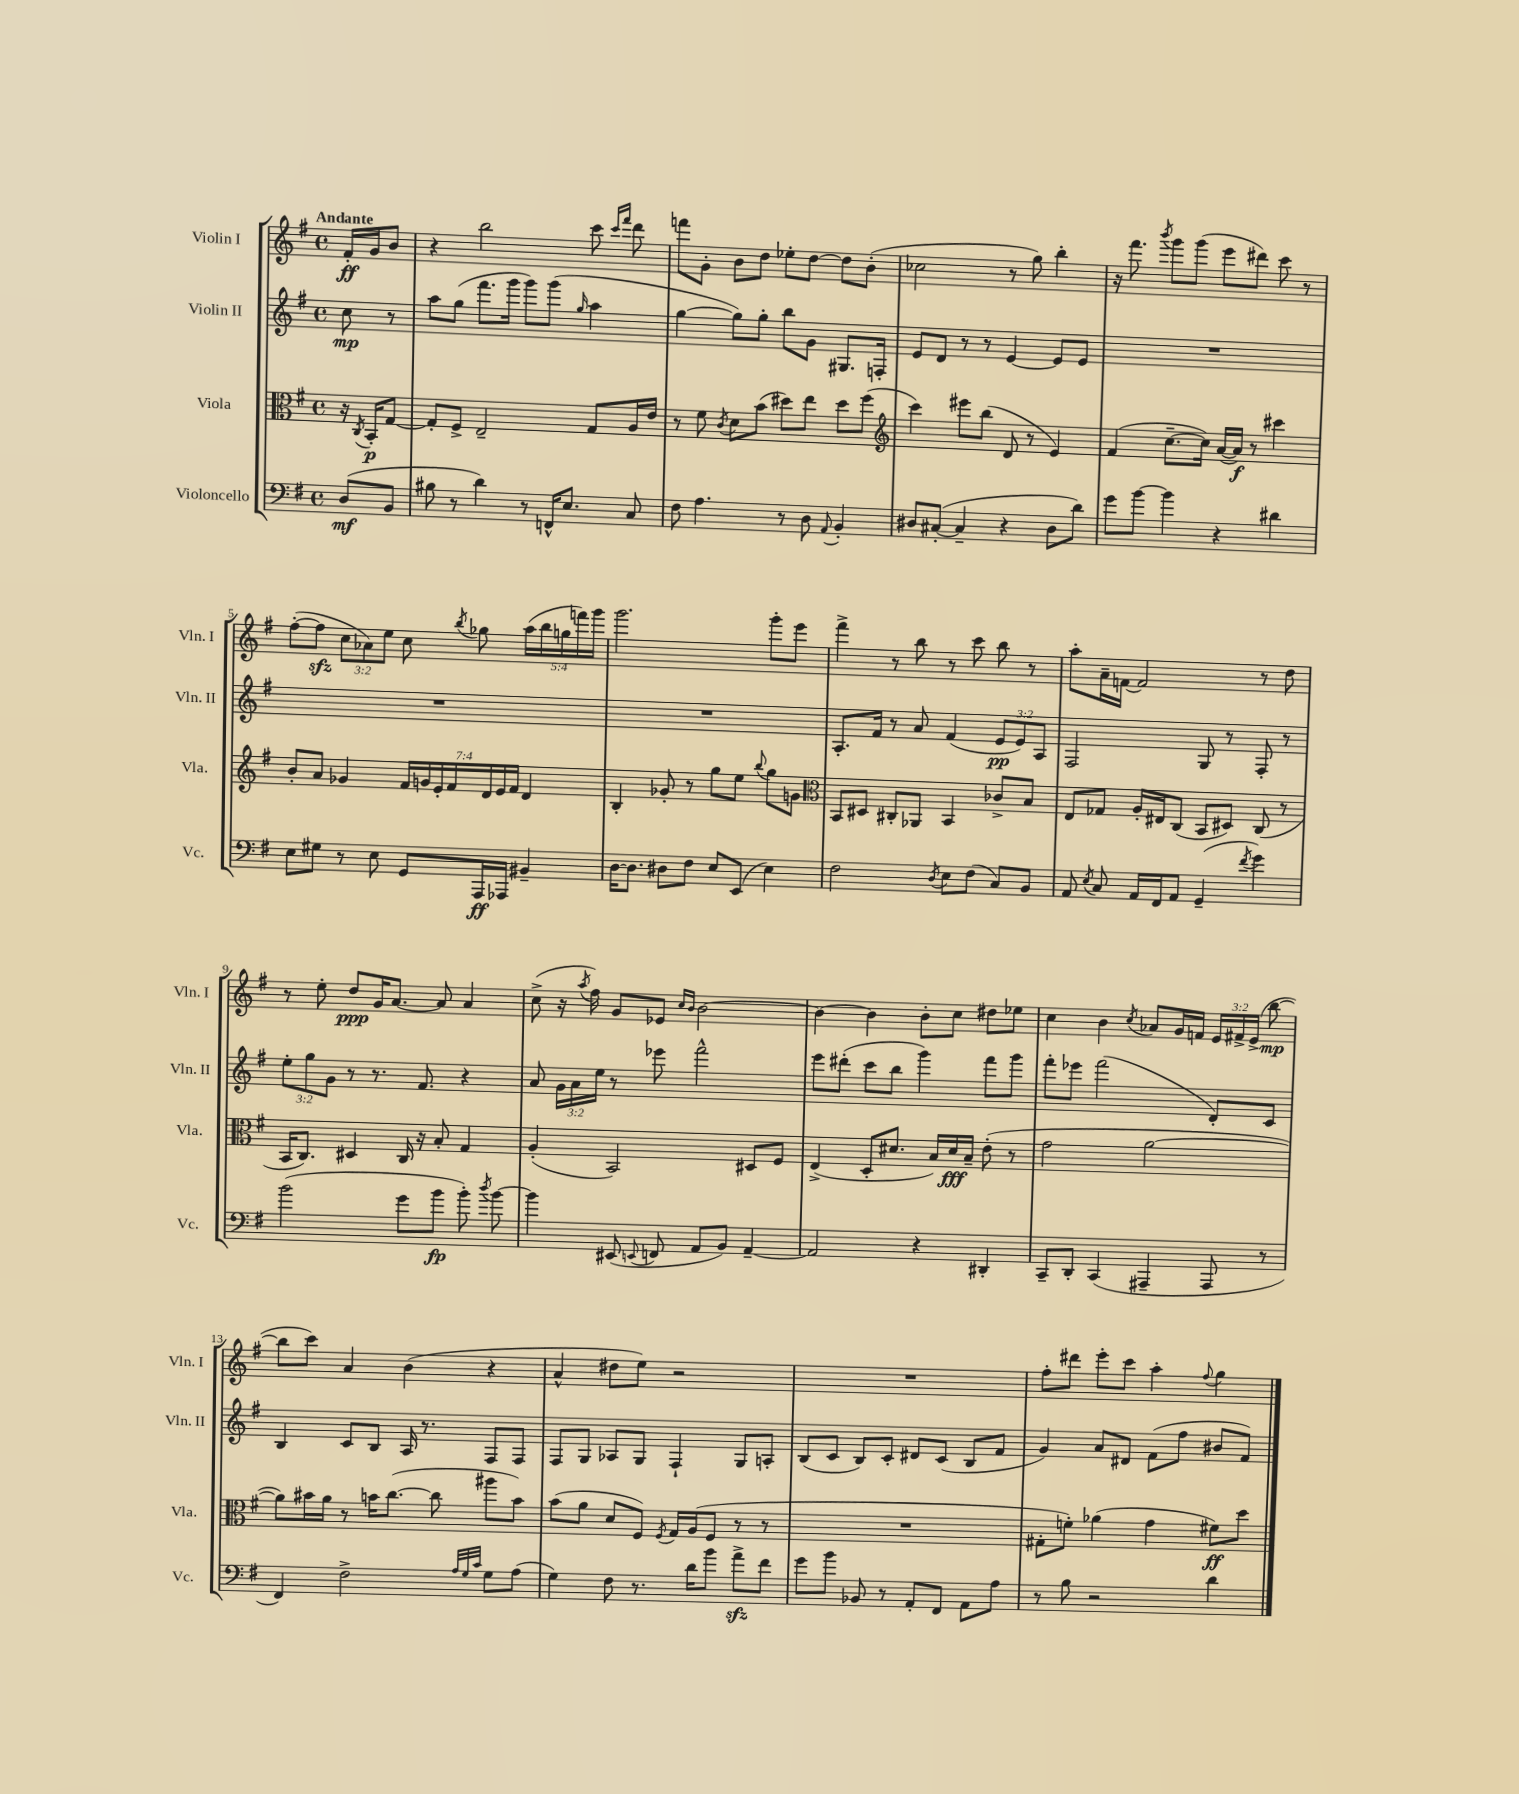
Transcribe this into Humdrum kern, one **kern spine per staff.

**kern	**kern	**kern	**kern
*staff4	*staff3	*staff2	*staff1
*clefF4	*clefC3	*clefG2	*clefG2
*k[f#]	*k[f#]	*k[f#]	*k[f#]
*M4/4	*M4/4	*M4/4	*M4/4
*met(c)	*met(c)	*met(c)	*met(c)
(8D	16r	8cc	16f#'
.	8qC	.	.
.	16BB'	.	16g
8BB	[8G	8r	8b
=	=	=	=
8B#	8G']	8aa	4r
8r	8F#^	(8gg	.
4d)	2E~	8.fff#	2bb
.	.	16ggg	.
8r	.	8ggg)	.
16FF^^	.	(8ggg	.
8.E	.	.	.
.	.	16qqgg	.
.	8G	4aa	8ccc
.	.	.	16qqccc
.	.	.	16qqfff#
8C	16A	.	8ddd
.	16e	.	.
=	=	=	=
8F#	8r	[4gg	8fff
4.A	8f#	.	8g'
.	8qc	.	.
.	8d	8gg])	8b
.	(8b	8gg'	8dd
8r	8dd#)	8bb	8ee-'
8D	8ee	8g	[8dd
8qqAA	.	.	.
4BB'	8dd#	8.G#	8dd]
.	(8ff#	.	(8b'
.	.	16F'	.
=	=	=	=
*	*clefG2	*	*
8D#	4ccc)	8e	2cc-
([8C#'	.	8d	.
4C#~]	8eee#	8r	.
.	(8bb	8r	.
4r	8d	[4e	8r
.	8r	.	8gg)
8D#	4e)	8e]	4bb'
8d)	.	8e	.
=	=	=	=
8g	(4f#	1r	16r
.	.	.	8.fff#
[8b	.	.	.
.	.	.	8qbbb
4b]	[8.cc~	.	8ggg
.	.	.	(8ggg
.	16cc])	.	.
4r	([16a	.	8eee
.	16a])	.	.
.	8r	.	8ddd#)
4d#	4ccc#	.	8ccc
.	.	.	8r
=	=	=	=
8E	8b'	1r	([8ff#'
8G#	8a	.	8ff#]
8r	4g-	.	12cc
.	.	.	12a-)
8E	.	.	.
.	.	.	12ee
8GG	28f#	.	8cc
.	28g	.	.
.	28e'	.	.
.	28f#	.	.
.	.	.	8qbb
16AAA	.	.	8gg-
.	28d	.	.
.	28e	.	.
16AAA-	.	.	.
.	28f#	.	.
4BB#~	4d	.	(20aa
.	.	.	20bb
.	.	.	20gg
.	.	.	20fff)
.	.	.	20ggg
=	=	=	=
[16D	4B'	1r	2.ggg
8.D]	.	.	.
8D#	8g-'	.	.
8F#	8r	.	.
8E	8gg	.	.
(8EE	8ee	.	.
.	8qqbb	.	.
4E)	8gg	.	8ggg'
.	8g	.	8eee
=	=	=	=
*	*clefC3	*	*
2F#	8BB	8.A'	4fff#^
.	8D#	.	.
.	.	16f#	.
.	8C#'	8r	8r
.	8AA-	8a	8bb
8qD	.	.	.
8E	4BB	(4f#	8r
(8F#	.	.	8ccc
8C)	8c-^	12e	8bb
.	.	12e)	.
8BB	8B	.	8r
.	.	12A	.
=	=	=	=
8AA	8E	2F#	8aa'
8qE	.	.	.
8C	8G-	.	16a~
.	.	.	[16f
16AA	16A'	.	2f]
16FF#	16E#	.	.
8AA	(8C	.	.
(4GG~	8BB	8G	.
.	8D#)	8r	.
8qf#	.	.	.
4g)	(8C	8F#'	8r
.	8r	8r	8dd
=	=	=	=
(2b	16BB	12ee'	8r
.	8.C)	.	.
.	.	12gg	.
.	.	.	8ee'
.	.	12g	.
.	4D#	8r	8dd
.	.	8.r	16g
.	.	.	[8.a
8g	16C	.	.
.	16r	8.f#	.
8b	8B'	.	8a]
8b')	4G	4r	4a
8qdd	.	.	.
[8b	.	.	.
=	=	=	=
4b]	(4A'	8a	(8cc^
.	.	24g	16r
.	.	24a	.
.	.	.	8qaa
.	.	.	16ff#)
.	.	24ee	.
(8EE#	2BB)	8r	8g
8qqEE	.	.	.
8FF	.	8eee-	8e-
.	.	.	16qqcc
.	.	.	16qqb
8AA	.	2fff#^^	[2b
8BB)	.	.	.
[4AA~	8D#	.	.
.	8F#	.	.
=	=	=	=
2AA]	(4E^	8eee	4b_
.	.	(8ddd#'	.
.	8D'	8ccc	4b]
.	8.d#	8bb	.
4r	.	4ggg)	8b'
.	16B)	.	.
.	16d#	.	8cc
.	16B~	.	.
4DD#'	(8e'	8fff#	8dd#
.	8r	8ggg	8ee-
=	=	=	=
8CC~	2g	8fff#'	4cc
8DD'	.	8eee-	.
(4CC	.	(2fff#	4b
.	.	.	8qcc
4AAA#~	[2a	.	8a-
.	.	.	16g
.	.	.	16f
8AAA#	.	8d')	24e
.	.	.	24f#^
.	.	.	(24e^
8r	.	8c	[8bb
=	=	=	=
4FF#)	8a])	4B	8bb]
.	16b#	.	8ccc)
.	16a	.	.
2F#^	8r	8c	4a
.	16b	8B	.
.	([8.cc	.	.
.	.	16A	(4b
.	.	8.r	.
.	8cc]	.	.
32qqA	.	.	.
32qqG	.	.	.
32qqc	.	.	.
8G	8aa#	8F#	4r
(8A	8b)	8F#	.
=	=	=	=
4G)	(8b	8F#	4a^^
.	8a	8G	.
8F#	8d	8A-	8dd#
8.r	8F#)	8G	8ee)
.	8qF#	.	.
.	16G	4F#`	2r
16d	(16A	.	.
8b	8F#	.	.
8a^	8r	8G	.
8f#	8r	8A'	.
=	=	=	=
8g	1r	(8B	1r
8b	.	8c	.
8BB-	.	8B)	.
8r	.	8c'	.
8AA'	.	8d#	.
8FF#	.	(8c	.
8AA	.	8B	.
8A	.	8f#	.
=	=	=	=
8r	8G#'	4g)	8ff#'
8B	8f')	.	8ddd#
2r	(4a-	8a	8eee'
.	.	8d#	8ccc
.	4g	(8f#	4aa'
.	.	8ff#	.
.	.	.	8qqff#
4d	8f#)	8b#	4gg
.	8dd	8f#)	.
==	==	==	==
*-	*-	*-	*-
